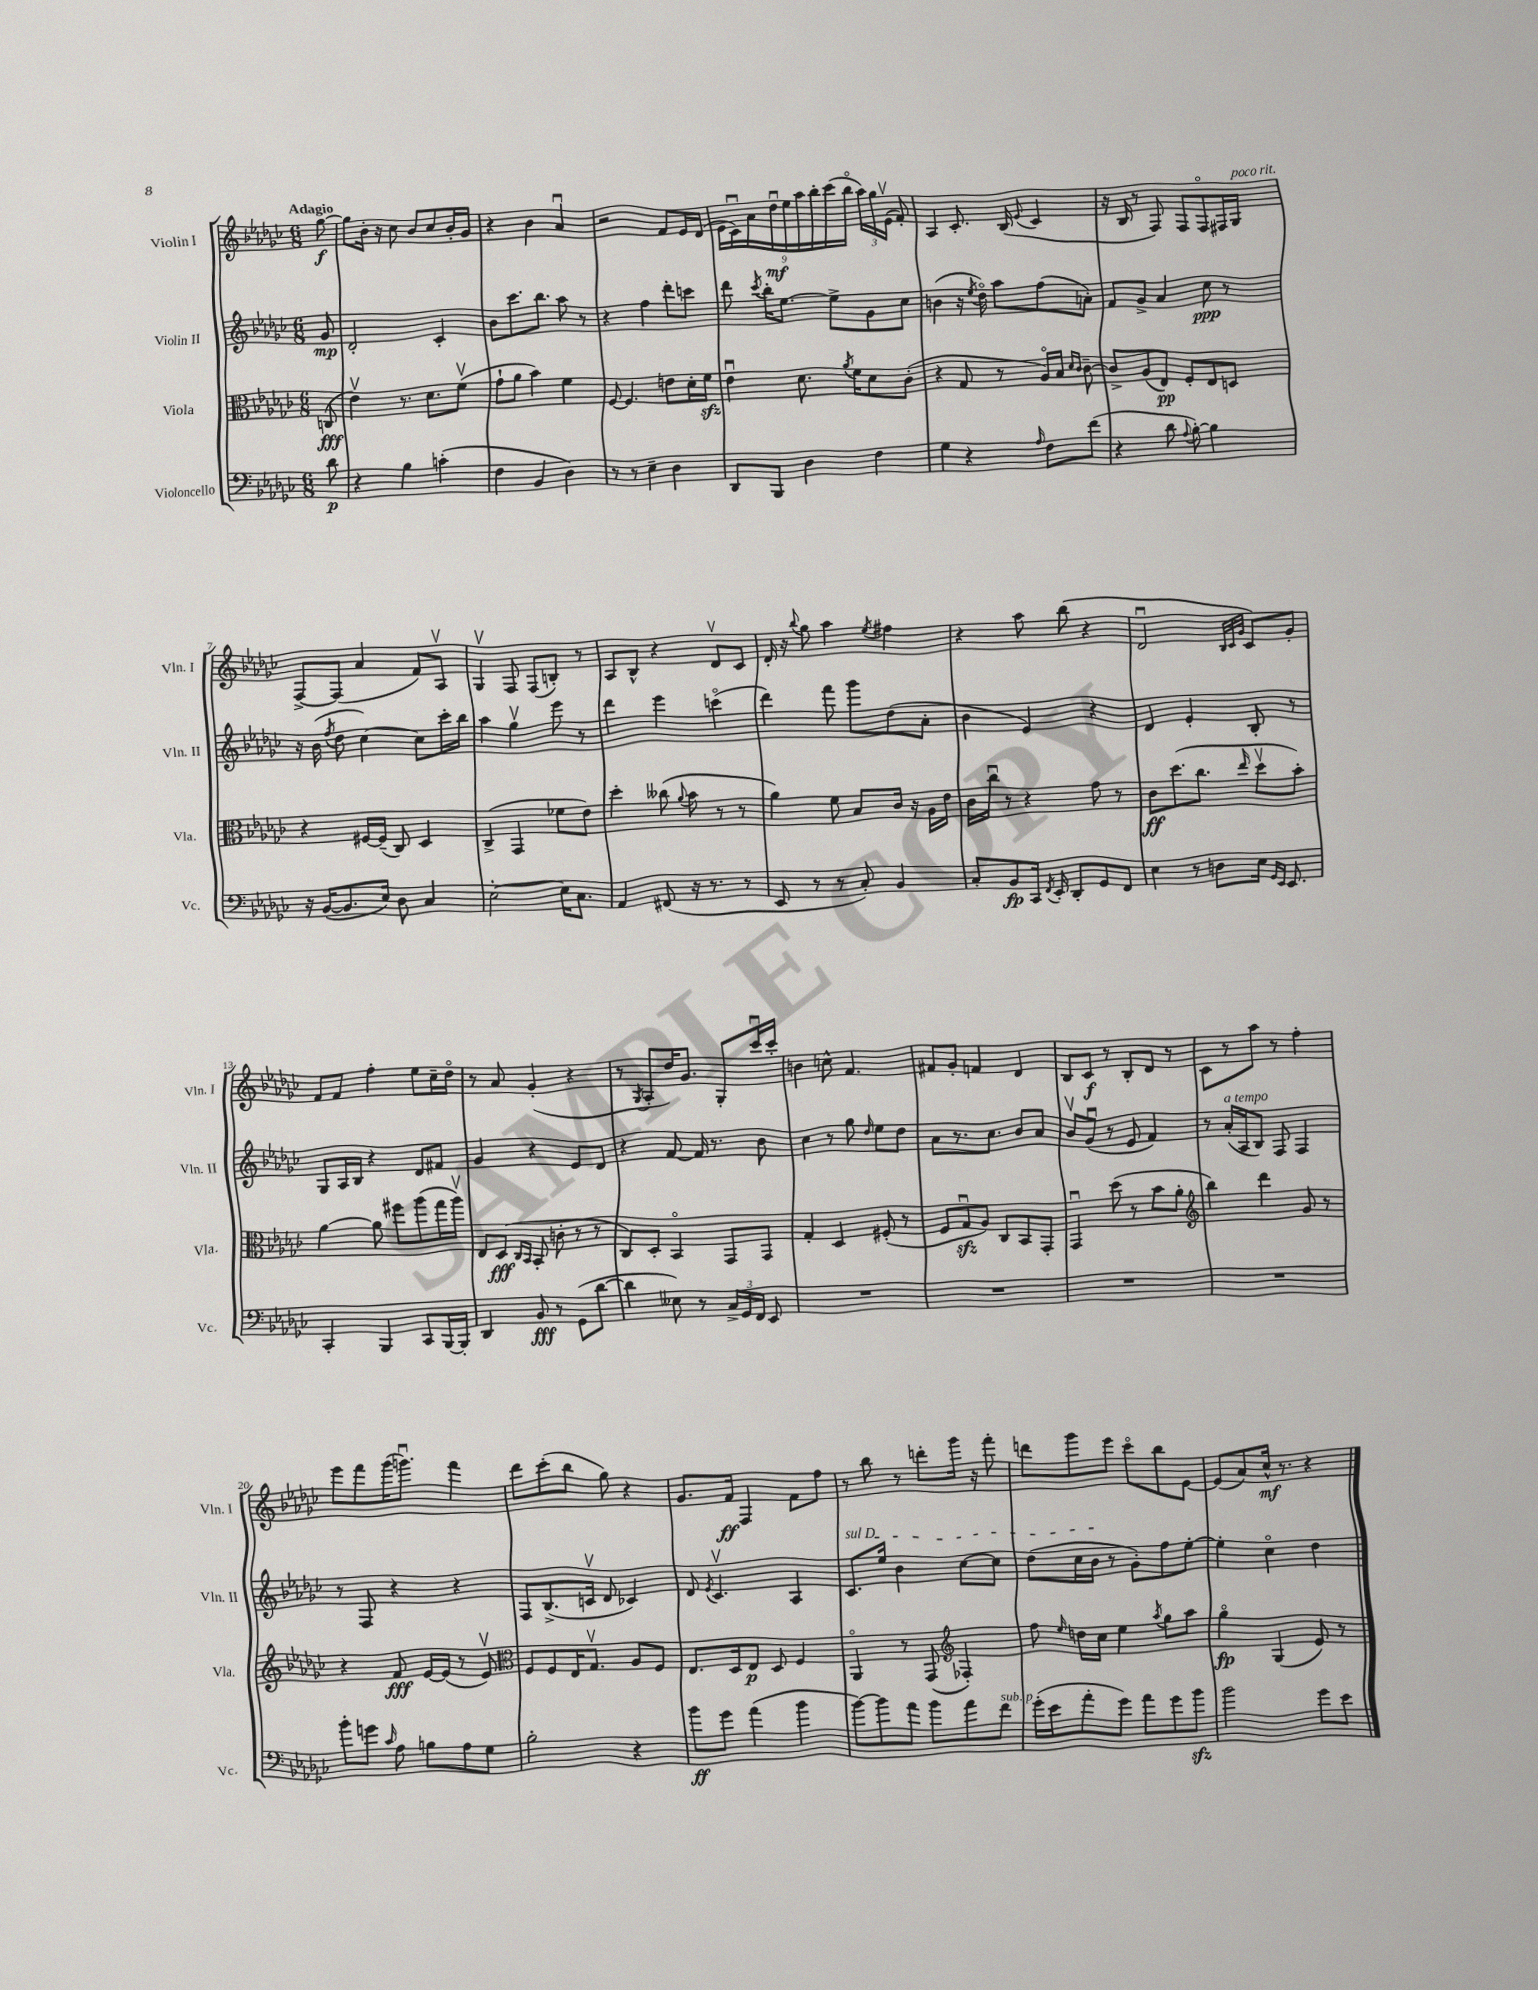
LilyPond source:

<<
\new StaffGroup <<
\new Staff = "s0" \with { instrumentName = "Violin I" shortInstrumentName = "Vln. I" } {
    \clef treble \key ges \major \numericTimeSignature \time 6/8 \partial 8 \tempo "Adagio"
    \autoBeamOff ges''8~\f |
    ges''8[ bes'16]-. r16 ces''8 bes'8[ ces''8 bes'16-. ges'16] |
    r4 bes'4 aes'4\downbow |
    r2 f'8[ ees'16 des'16]( |
    \tuplet 9/8 { ees'16[ ces'16\downbow) aes'16 des''16\downbow\mf ees''16 aes''16 bes''16-. ces'''16( bes''16]\flageolet } \tuplet 3/2 { aes''16[) ges''16 ees'16]\upbow( } f'8-.) |
    aes4 ces'8.-. bes16( \appoggiatura { ees'8 } ces'4 |
    r16 bes16 r8 f8) f8[ f8\flageolet fis16 ges16]^\markup { \italic "poco rit." } |
    f8[~-> f8]( aes'4 f'8[) aes8]\upbow |
    ges4\upbow f8 f8[( b8]-.) r8 |
    aes8[ bes8]-^ r4 des'8[\upbow ces'8] |
    des'16-. r16 \appoggiatura { bes''8 } ges''8 aes''4 \acciaccatura { ees''8 } fis''4 |
    r4 aes''8 bes''8( r4 |
    des'2\downbow \grace { bes32[ ces'32 ges'32] } ces'8[) ges'8]-. |
    f'8[ f'8] f''4-. ees''8[ ces''16-- des''16]\flageolet |
    r8 aes'8 ges'4-.( r4 |
    r8 \acciaccatura { ges8 } aes8[-. des''16) ges'8.] ges8[-. ces'''16\downbow ces'''16]-. |
    b'4 c''8-^ f'4. |
    fis'8[ ges'8]-. f'4 des'4 |
    bes8[ ces'8]\f r8 bes8[-. des'8] r8 |
    ces'8[ r8 aes''8] r8 f''4-. |
    ees'''8[ f'''8 ges'''16( g'''8.]\downbow) f'''4 |
    des'''8[ ces'''8-.( bes''8] ges''8) r4 |
    ges'8.[ f'16]\ff f4 f'8[ f''8] |
    r8 bes''8 r8 d'''8[-. ges'''16] r16 f'''8-. |
    d'''8[ ges'''8 ees'''8] ces'''8[\flageolet bes''8 ees'8]~ |
    ees'8[( aes'8) ces''16]-^\mf r8. r4 \bar "|." |
}
\new Staff = "s1" \with { instrumentName = "Violin II" shortInstrumentName = "Vln. II" } {
    \clef treble \key ges \major \numericTimeSignature \time 6/8 \partial 8
    \autoBeamOff ges'8\mp |
    des'2-. ces'4-. |
    bes'8[ ces'''8. bes''8.] aes''8 r8 |
    r4 f''4 des'''8[-. c'''8] |
    des'''8 \acciaccatura { ces'''8 } bes''16[-. ees''8.]~ ees''8[-> ges'8 ces''8] |
    b'4( r16 \acciaccatura { ees''8 } des''16\flageolet) aes''8[ f''8( a'8]-.) |
    f'8[ ges'8]-> aes'4 ces''8\ppp r8 |
    r16 bes'16( \acciaccatura { f''8 } des''8 ces''4~) ces''8[ ces'''16-. bes''16] |
    aes''4 ges''4\upbow ees'''8 r8 |
    des'''4 ees'''4 c'''4\flageolet( |
    des'''4) f'''8 ges'''8[ des''8( aes'8]-. |
    bes'4 ees'4) r4 |
    des'4 ees'4-. bes8-. r8 |
    ges8[ aes16 bes16] r4 des'8[ fis'8] |
    ges'4 r4 ees'8[ des'8] |
    r4 f'8~ f'16 r8. bes'8 |
    ces''4 r8 ges''8 \grace { des''16 } ees''8[ des''8] |
    aes'8[ r8. ces''8.] bes'8[ aes'8] |
    bes'8[\upbow ges'8]\downbow( r8 ees'8 f'4) |
    r8 aes'16[-.^\markup { \italic "a tempo" }( aes16 bes8]) f8 f4 |
    r8 f8 r4 r4 |
    f8[ bes8.->( c'16]\upbow des'8 ces'4) |
    des'8 \acciaccatura { ees'8 } ces'4.\upbow aes4 |
    \once \override TextSpanner.bound-details.left.text = \markup { \italic "sul D" } ces'8.[\startTextSpan ees''16] bes'4 ces''8[~ ces''8] |
    des''8[( ces''16 bes'16]\stopTextSpan r8 ges'8[-.) f''8 ees''8]~-. |
    ees''4-. ces''4\flageolet des''4 \bar "|." |
}
\new Staff = "s2" \with { instrumentName = "Viola" shortInstrumentName = "Vla." } {
    \clef alto \key ges \major \numericTimeSignature \time 6/8 \partial 8
    \autoBeamOff c8\fff( |
    ees'4\upbow) r8. des'8.[ f'8]\upbow( |
    ges'8[-! aes'8] bes'4) f'4 |
    f8~ f4. e'8[ des'16-. f'16]\sfz |
    ees'4\downbow des'8. \acciaccatura { aes'8 } f'16[ des'8 ces'8]-.( |
    r4 ges8 r8 aes16[\flageolet) bes16] \grace { des'16[ ces'16] } ces'8~-- |
    ces'8[-> aes8( ees8]\pp) f8[-. ees8 d8] |
    r4 fis16[~ fis16]--( ces8) des4 |
    ces4->( ges,4 fes'8[ ees'8]) |
    des''4-. ceses''8( \appoggiatura { aes'8 } bes'8 r8 r8 |
    aes'4) f'8 bes8[ ces'16] r16 aes16[ ees'16] |
    ces'16[ ces''16]\downbow r8 r4 ges'8 r8 |
    ces'8[\ff des''8.( ces''8.] \grace { ees''16 } des''8[\upbow bes'8]-.) |
    aes'4~ aes'8 fis''8[ aes''8( ges''16 aes''16]\upbow) |
    ees8[ des8]\fff( \grace { ces16[ bes,16] } bes,8-. c'8-. r8 r8 |
    ces8[) des8]-. bes,4\flageolet ges,8[ ges,8] |
    ges4-. des4 fis8-.( r8 |
    f8[ ges8\downbow\sfz aes8]) ces8[ bes,8 ges,8]-. |
    ges,4\downbow des''8( r8 bes'8[ aes'8]-. |
    \clef treble bes''4) des'''4 ges'8 r8 |
    r4 f'8\fff ees'16[~ ees'16]( r8 ees'8\upbow) |
    \clef alto f8[ f8 ees16 ges8.]\upbow aes8[ f8] |
    ees8.[ des16 ees8]\p des8 f4 |
    aes,4\flageolet r8 ges,8( \clef treble fes4-.) |
    f''8 \grace { ees''16 } d''16[ ces''16] ees''4 \acciaccatura { aes''8 } ges''8[ aes''8] |
    ges''4\flageolet\fp ges4( ees'8) r8 \bar "|." |
}
\new Staff = "s3" \with { instrumentName = "Violoncello" shortInstrumentName = "Vc." } {
    \clef bass \key ges \major \numericTimeSignature \time 6/8 \partial 8
    \autoBeamOff des'8\p |
    r4 bes4 c'4-.( |
    f4 bes,4 des4) |
    r8 r8 ees4-- des4 |
    des,8[ bes,,8] des4 f4 |
    ges4 r4 \grace { aes16 } f8[ f'8]( |
    r4 des'8 \appoggiatura { aes8 } bes8~-.) bes4 |
    r16 bes,16[~( bes,8. ees16]) des8 ces4 |
    ees2~-. ees16[ ces8.] |
    aes,4 fis,8( r16 r8. r8 |
    ees,8 r8 r8 ces8-.) bes,4 |
    ces8[-. bes,8\fp ces,16] \acciaccatura { f,8 } ees,16-. des,8[-. ges,8 f,8] |
    ees4 r8 d8[ ees16] \grace { ges,16[ ees,16] } ees,8. |
    ces,4-. bes,,4 ces,8[ bes,,16~ bes,,16]-. |
    des,4 bes,8\fff r8 ges,8[( des'8]~ |
    des'4 eeses8) r8 \tuplet 3/2 { ces16[-> ges,16 f,16] } ees,8 |
    R2. |
    R2. |
    R2. |
    R2. |
    bes'8[-. g'8] \grace { ces'16 } aes8 b8[ aes8 ges8] |
    bes2-. r4 |
    bes'8[\ff ges'8] aes'4( bes'4 |
    bes'8[~) bes'8 aes'8] bes'8[ aes'8 f'8]^\markup { \italic "sub. p" } |
    ges'16[-.( ees'16 aes'8-. ges'8]) aes'8[ ges'8 bes'8]\sfz |
    bes'2 ges'8[ ees'8] \bar "|." |
}
>>
>>
